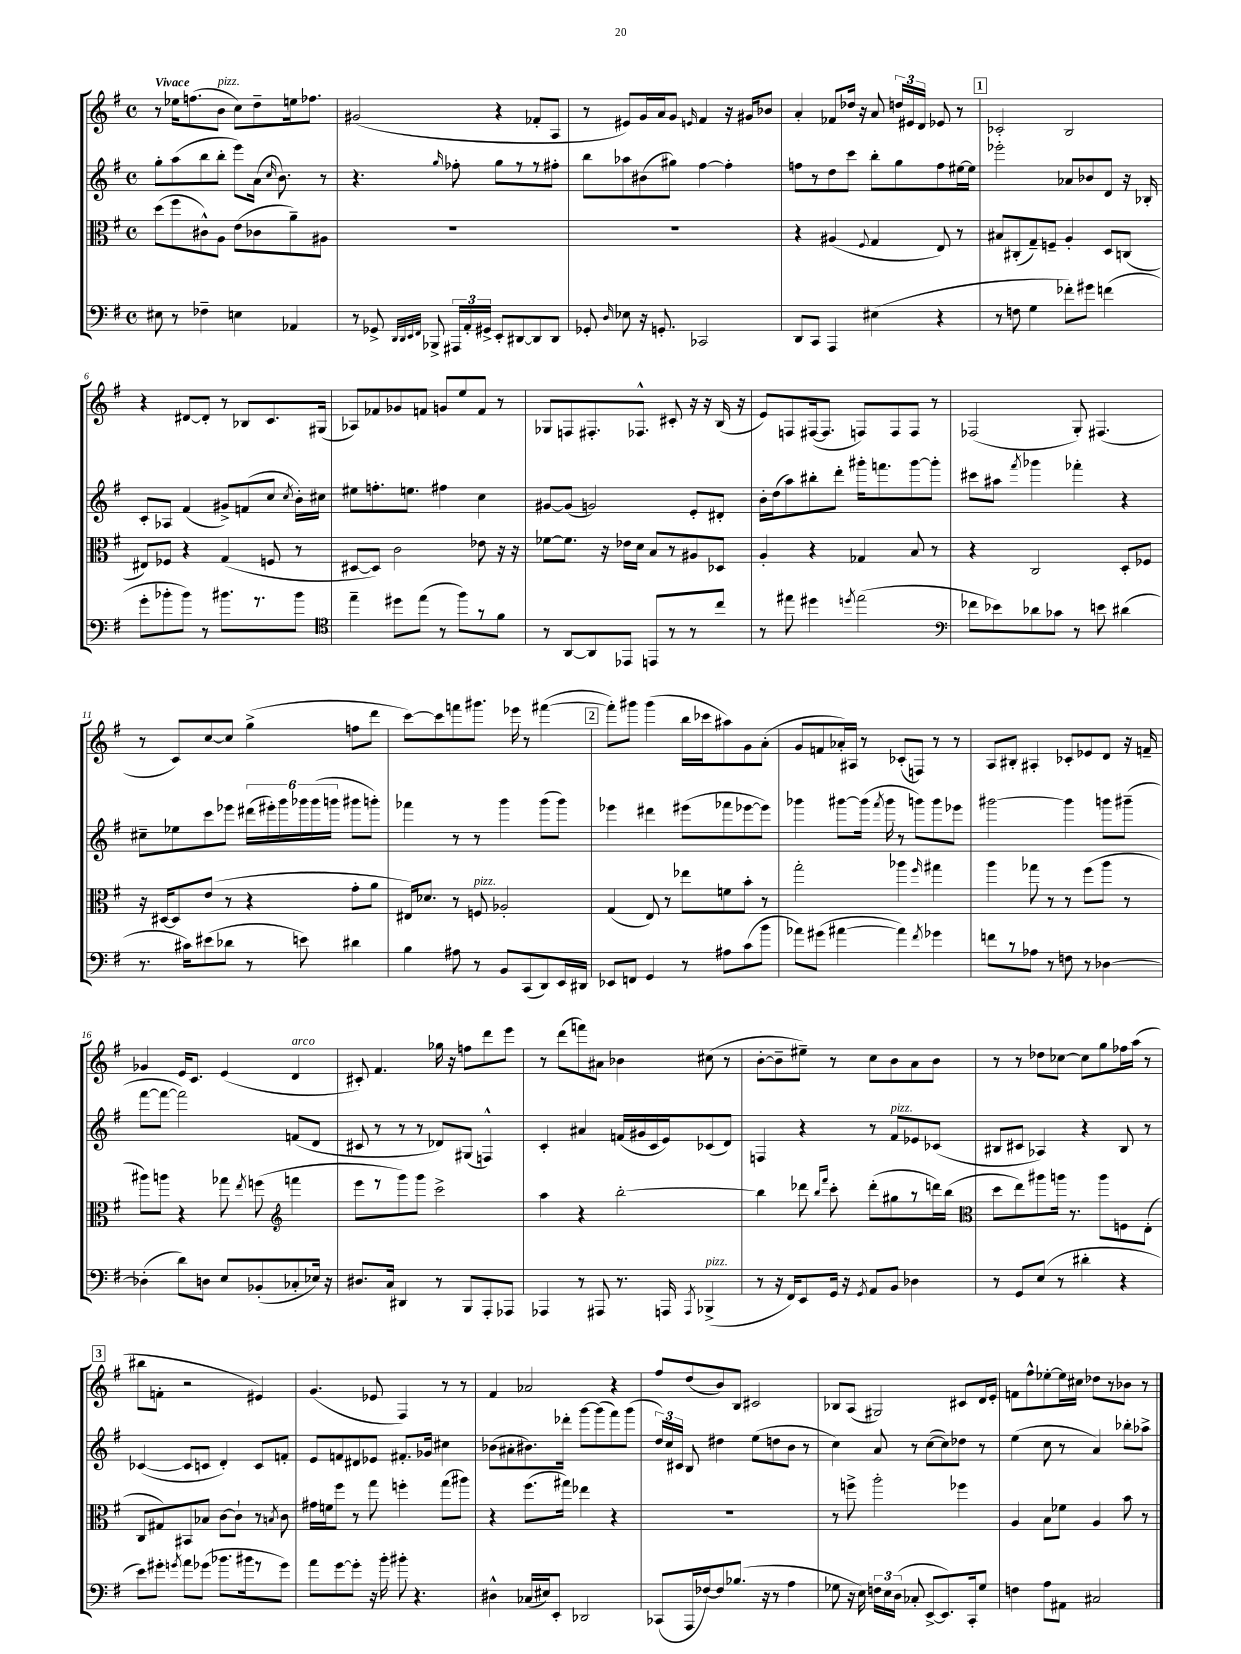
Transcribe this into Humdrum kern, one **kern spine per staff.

**kern	**kern	**kern	**kern
*part4	*part3	*part2	*part1
*staff4	*staff3	*staff2	*staff1
*clefF4	*clefC3	*clefG2	*clefG2
*k[f#]	*k[f#]	*k[f#]	*k[f#]
*M4/4	*M4/4	*M4/4	*M4/4
*met(c)	*met(c)	*met(c)	*met(c)
=1	=1	=1	=1
!	!	!	!LO:TX:a:B:t=Vivace
8E#X\	(8dd\L	8gg'\L	8r
8r	8ff#\	(8aa\	16ee-X\KL
.	.	.	(8.ffn\
4F-X~\	8c#X^^\)	8bb\	.
!	!	!	!LO:TX:a:i:t=pizz.
.	8A\J	8bb'\J	8b\J
4En\	(8e\L	8eee\L)	8cc\L)
.	8c-X\	(16a\Jk	8dd~\
.	.	16qqcc/	.
.	.	8.b\)	.
4AA-X/	8a~\)	.	16een\k
.	.	.	8.ff-X\J
.	8A#X\J	8r	.
=2	=2	=2	=2
8r	1r	4.r	(2g#X/
8GG-X^/	.	.	.
32qqDD/LLL	.	.	.
32qqDD/	.	.	.
32qqEE/	.	.	.
32qqFF#/JJJ	.	.	.
8BBB-X^/	.	.	.
.	.	16qqgg/	.
24AAA#X/LL	.	8ff-X'\	.
24AA'/	.	.	.
24GG#X^/JJ	.	.	.
8EE'/L	.	8gg\L	4r
[8DD#X/	.	8r	.
8DD#/]	.	8r	8f-X'/L
8DD#/J	.	8ff#X'\J	8A/J
=3	=3	=3	=3
8GG-X'/	1r	8bb\L	8r
16qqD/	.	.	.
8E-X\	.	8aa-X\	8e#X/L)
16r	.	(8b#X\	16g/L
8.GGn'/	.	.	16a/J
.	.	8gg#X\J)	8g/J
.	.	.	16qqen/
2CC-X/	.	[4ff#\	4f#/
.	.	4ff#'\]	16r
.	.	.	16g#X/KL
.	.	.	8b-X/J
=4	=4	=4	=4
8DD/L	4r	8ffn\L	4a'/
8CC/J	.	8r	.
4AAA/	(4A#X/	8dd\	8f-X/L
.	.	8ccc\J	16dd-X/Jk
.	.	.	16r
.	8qqF#/	.	.
(4E#X\	4G/	8bb'\L	8a/
.	.	8gg\	24ddn/LL
.	.	.	24e#X/
.	.	.	24d/JJ
4r	8E/)	8ff\	8e-X/
.	8r	[16ee#X\L	8r
.	.	16ee#\JJ]	.
!!LO:REH:place=s1:t=1
=5	=5	=5	=5
8r	8B#X/L	2eee-X'\	2c-X'/
8Fn\	(8C#X'/	.	.
4G\	8G~/)	.	.
.	8Fn~/J	.	.
8f-X'\L)	4A'/	8a-X/L	2B/
8g#X\J	.	8b-X/	.
(4fn\	8D/L	8d/J	.
.	(8Cn/J	16r	.
.	.	16B-X'/	.
!!LO:LB:g=z
=6	=6	=6	=6
8g'\L	8E#X/L)	8c'/L	4r
8b-X'\	8F-X/J	8A-X/J	.
8b-\J)	4r	(4f#/	[8d#X/L
8r	.	.	8d#'/J]
8.b#X\L	(4G/	8g#X^/L)	8r
.	.	(8fn/	8B-X/L
8.r	.	.	.
.	8Fn/	8cc/J	8.c/
.	.	8qcc/	.
8b#\J	8r	16b'\LL)	.
.	.	16cc#X\JJ	(16G#X/Jk
=7	=7	=7	=7
*clefC4	*	*	*
4ee~\	[8D#X/L	8ee#X\L	8A-X/L)
.	8D#/J])	8.ffn'\	8f-X/
8dd#X\L	2c\	.	8g-X/
.	.	8.een\J	.
(8ee\J	.	.	8fn/J
8r	.	4ff#X\	8gn/L
8ff#\L)	.	.	8ee/
8r	8e-X\	4cc\	8f/J
8f#\J	16r	.	8r
.	16r	.	.
=8	=8	=8	=8
8r	[8f-X\L	[8g#X/L	8G-X/L
[8AA/L	8.f-\J]	(8g#/J]	8Fn/
8AA/]	.	2gn/)	8.F#X'/
.	16r	.	.
8EE-X/J	16e-X\LL	.	.
.	16d\JJ	.	8.F-X^^/J
8EEn/L	8B/L	.	.
8r	8r	.	8c#X'/
8r	8A#X/	8e'/L	16r
.	.	.	16r
8cc/J	8D-X/J	8d#X'/J	(16B/
.	.	.	16r
=9	=9	=9	=9
8r	4A'/	16b'\LL	8e/L)
.	.	(16dd\J	.
8ee#X\	.	8aa\)	8Fn/
4dd#X\	4r	8bb#X'\	([16F#X/k
.	.	.	8.F#/J]
.	.	8ddd'\J	.
8qddn/	.	.	.
(2ee#\	4G-X/	16ggg#X'\KL	8Fn/L)
.	.	8.fffn\	.
.	.	.	8F/
.	8B/	[8ggg#\	8F/J
.	8r	8ggg#'\J]	8r
=10	=10	=10	=10
*clefF4	*	*	*
8f-X\L	4r	8ccc#X\L	(2F-X/
8e-X\)	.	8aa#X\J	.
.	.	8qfff#/	.
8d-X\	2C/	4ggg-X\	.
8c-X\J	.	.	.
8r	.	4fff-X'\	8G'/)
8en\	.	.	(4.F#X/
(4d#X\	8D'/L	4r	.
.	8F-X/J	.	.
!!LO:LB:g=z
=11	=11	=11	=11
8.r	16r	8cc#X~\L	8r
.	[16D#X/KL	.	.
.	8D#/]	8ee-X\	8c/L)
16c#X\KL)	.	.	.
(8e#X\	(8e/J	8ccc\	[8cc/
8d-X\J	8r	8eee-X\J	8cc/J]
8r	4r	(24ddd#X\LL	(4gg^\
.	.	24eee#X'\)	.
.	.	24ggg\	.
8en\)	.	24ggg-X\	.
.	.	(24ggg-\	.
.	.	24gggn\JJ	.
4d#X\	8g'\L	8ggg#X\L	8ffn\L
.	8a\J	8gggn'\J)	8ddd\J
=12	=12	=12	=12
4B\	16E#X/KL)	4fff-X\	[8ccc\L)
.	8.d-X/J	.	.
.	.	.	8ccc\]
8A#X\	8r	8r	8fffn\
!	!LO:TX:a:i:t=pizz.	!	!
8r	8Fn/	8r	8.ggg#X\J
8BB/L	2A-X'/	4ggg\	.
.	.	.	16eee-X\
(8CC/	.	.	8r
8DD/)	.	(8ggg\L	([4fff#X\
16EE/L	.	8ggg\J)	.
16DD#X/JJ	.	.	.
!!LO:REH:place=s1:t=2
=13	=13	=13	=13
8EE-X/L	(4G/	4eee-X\	8fff#'\L])
8FFn/J	.	.	8ggg#X\J
4GG/	8E/)	4ddd#X\	(4ggg#\
.	8r	.	.
8r	8ee-X\L	(8eee#X\L	16bb\LL
.	.	.	16ccc-X\J
8A#X\L	8fn\	8fff-X\	8aa#X\)
(8c\	8b'\J	[8eee-X\	8g\
8b\J	8r	8eee-\J])	(8a'\J
=14	=14	=14	=14
8a-X\L)	2gg'\	4ggg-X\	8g/L
(8g#X\J	.	.	8fn/
[4a#X\	.	[8ggg#X\L	16a-X'/L)
.	.	.	16A#X/JJ
.	.	(16ggg#\Jk]	8r
.	.	8qfff#/	.
.	.	16ggg#\	.
4a#\])	4aa-X\	8r	(8c-X'/L
.	.	8gggn\L)	8Fn/J)
8qf#/	16qqff#/	.	.
4g-X\	4gg#X\	8ggg\	8r
.	.	8eee-X\J	8r
=15	=15	=15	=15
8fn\L	4aa\	[2ggg#X\	8A/L
8r	.	.	8B#X'/J
8A-X\J	8gg-X\	.	4A#X'/
8r	8r	.	.
8Fn\	8r	4ggg#\]	8c-X'/L
8r	(8ff#\L	.	8e-X/
[4D-X\	8aa\J	8gggn\L	8d/J
.	8r	(8ggg#X~\J	16r
.	.	.	16fn~/
!!LO:LB:g=z
=16	=16	=16	=16
(4D-X'\]	8aa#X\L)	[8fff#\L	4g-X/
.	8aan\J	8fff#\J_	.
8d\L)	4r	2fff#\])	16e/KL
.	.	.	8.c/J
8Dn\J	.	.	.
8E/L	8gg-X\	.	(4e/
.	8qee/	.	.
(8BB-X'/	(8ffn\	.	.
*	*clefG2	*	*
!	!	!	!LO:TX:a:i:t=arco
8C-X'/	4fffn\	(8fn/L	4d/
16E-X/Jk)	.	8d/J	.
16r	.	.	.
=17	=17	=17	=17
8.D#X/L	8eee\L	8c#X/	8c#X'/)
.	8r	8r	4.f#/
16C/Jk	.	.	.
4DD#X/	8ggg\)	8r	.
.	8ggg\J	8r	.
8r	2ccc^\	8d-X/L)	16gg-X\
.	.	.	16r
8BBB/L	.	(8G#X/J	8ffn\L
8AAA'/	.	4Fn^^/)	8ddd\
8AAA-X/J	.	.	8eee\J
=18	=18	=18	=18
4AAA-X/	4aa\	4c'/	8r
.	.	.	(8ddd\L
8r	4r	4a#X/	8fffn\)
8AAA#X/	.	.	8a#X\J
8.r	[2bb'\	(16fn/LL	4b-X\
.	.	16g#X/	.
.	.	16c/	.
16AAAn/	.	16e/J)	.
8qAAA/	.	.	.
!LO:TX:a:i:t=pizz.	!	!	!
(4BBB-X^/	.	(8c-X/	(8cc#X\
.	.	8d/J)	8r
=19	=19	=19	=19
8r	4bb\]	4Fn/	[8b'\L
16r	.	.	8b~\]
16FF#/KL)	.	.	.
8EE/	8ddd-X\	4r	8ee#X~\J)
.	16qqbb/LL	.	.
.	16qqfff#/JJ	.	.
16GG/Jk	8ccc'\	.	8r
16r	.	.	.
8qGG/	.	.	.
8AA/L	(8ddd-'\L	8r	8cc\L
!	!	!LO:TX:a:i:t=pizz.	!
8BB/J	8gg#X\	8f#/L	8b\
4D-X\	8r	8e-X/	8a\
.	16dddn\L)	(8c-X/J	8b\J
.	(16bb\JJ	.	.
=20	=20	=20	=20
*	*clefC3	*	*
8r	8dd\L	8B#X/L	8r
8GG/L	8ee\)	8c#X/J	8r
(8E/J	8aa#X\	4A-X/)	8dd-X\L
8r	16aan\Jk	.	[8cc-X\J
.	8.r	.	.
4d#X'\	.	4r	8cc-\L]
.	8aa\L	.	8gg\
4r	8Fn\	8B#/	16ff-X\L
.	.	.	(16aa\JJ
.	(8E'\J	8r	8r
!!LO:LB:g=z
!!LO:REH:place=s1:t=3
=21	=21	=21	=21
8e\L)	8C/L	([4c-X/	8bb#X\L
8g#X'\J	8G#X/)	.	8fn'\J
8qgn/	.	.	.
8a\L	8BB#X/	8c-/L]	2r
(8g-X\J	8B-X/J	8cn/J	.
8.b-X\L	[8c\L	4d'/)	.
.	8c`\J]	.	.
16b#X\k	.	.	.
8r	8r	8c/L	4e#X/)
.	8qBn/	.	.
8g-\J)	8c\	8fn'/J	.
=22	=22	=22	=22
8a\L	16g#X\LL	8e/L	(4.g/
.	16fn\J	.	.
[8g\	8ff#\J	8fn/	.
8g'\J]	8r	8d#X/	.
16r	8gg\	8e-X/J	8e-X/
16b'\	.	.	.
8b#X'\	4ffn'\	8.f#X'/L	4F#/)
4.r	.	.	.
.	.	16g-X/Jk	.
.	(8gg\L	4cc#X\	8r
.	8aa#X\J)	.	8r
=23	=23	=23	=23
4D#X^^\	4r	(8b-X\L	4f#/
.	.	8a#X'\	.
(16C-X/LL	(8.ff#\L	8.b#X\)	2a-X/
16E#X/J)	.	.	.
8EE'/J	.	.	.
.	16gg#X\Jk)	16ddd-X'\Jk	.
2DD-X/	4ee-X\	[8ggg\L	.
.	.	(8ggg\]	.
.	4r	8fff#\)	4r
.	.	(8ggg\J	.
=24	=24	=24	=24
(8CC-X/L	1r	24dd/LL)	8ff#/L
.	.	24cc/	.
.	.	24c#X/JJ	.
16AAA/L	.	8B/	(8dd/
[16F-X/J)	.	.	.
8F-/]	.	4dd#X\	8b/)
(8.B-X/J	.	.	8B/J
.	.	(8ee\L	2c#X/
16r	.	.	.
8r	.	8ddn\	.
4A\	.	8b\J	.
.	.	8r	.
=25	=25	=25	=25
8G-X\	8r	4cc\)	8B-X/L
16r	8ffn^\	.	(8A/J
16E\)	.	.	.
24Fn\LL	2aa'\	8a/	2G#X/)
24E\	.	.	.
(24D\JJ	.	.	.
8C-X'/	.	8r	.
[8EE^/L	.	([8cc\L	.
8.EE/])	.	8cc\])	.
.	4ff-X\	8dd-X\J	8c#X/L
16CC'/k	.	.	.
8G-/J	.	8r	16d/L
.	.	.	16e'/JJ
=26	=26	=26	=26
4Fn\	4A/	(4ee\	8fn\L
.	.	.	8ff#^^\
8A\L	8B\L	8cc\	[8ee-X'\
8AA#X\J	8f-X\J	8r	16ee-\L]
.	.	.	16cc#X\JJ
2C#X/	4A/	4a/)	8dd-X\L
.	.	.	8r
.	8b\	8bb-X'\L	8b-X\J
.	8r	8aa-X^\J	8r
==	==	==	==
*-	*-	*-	*-
